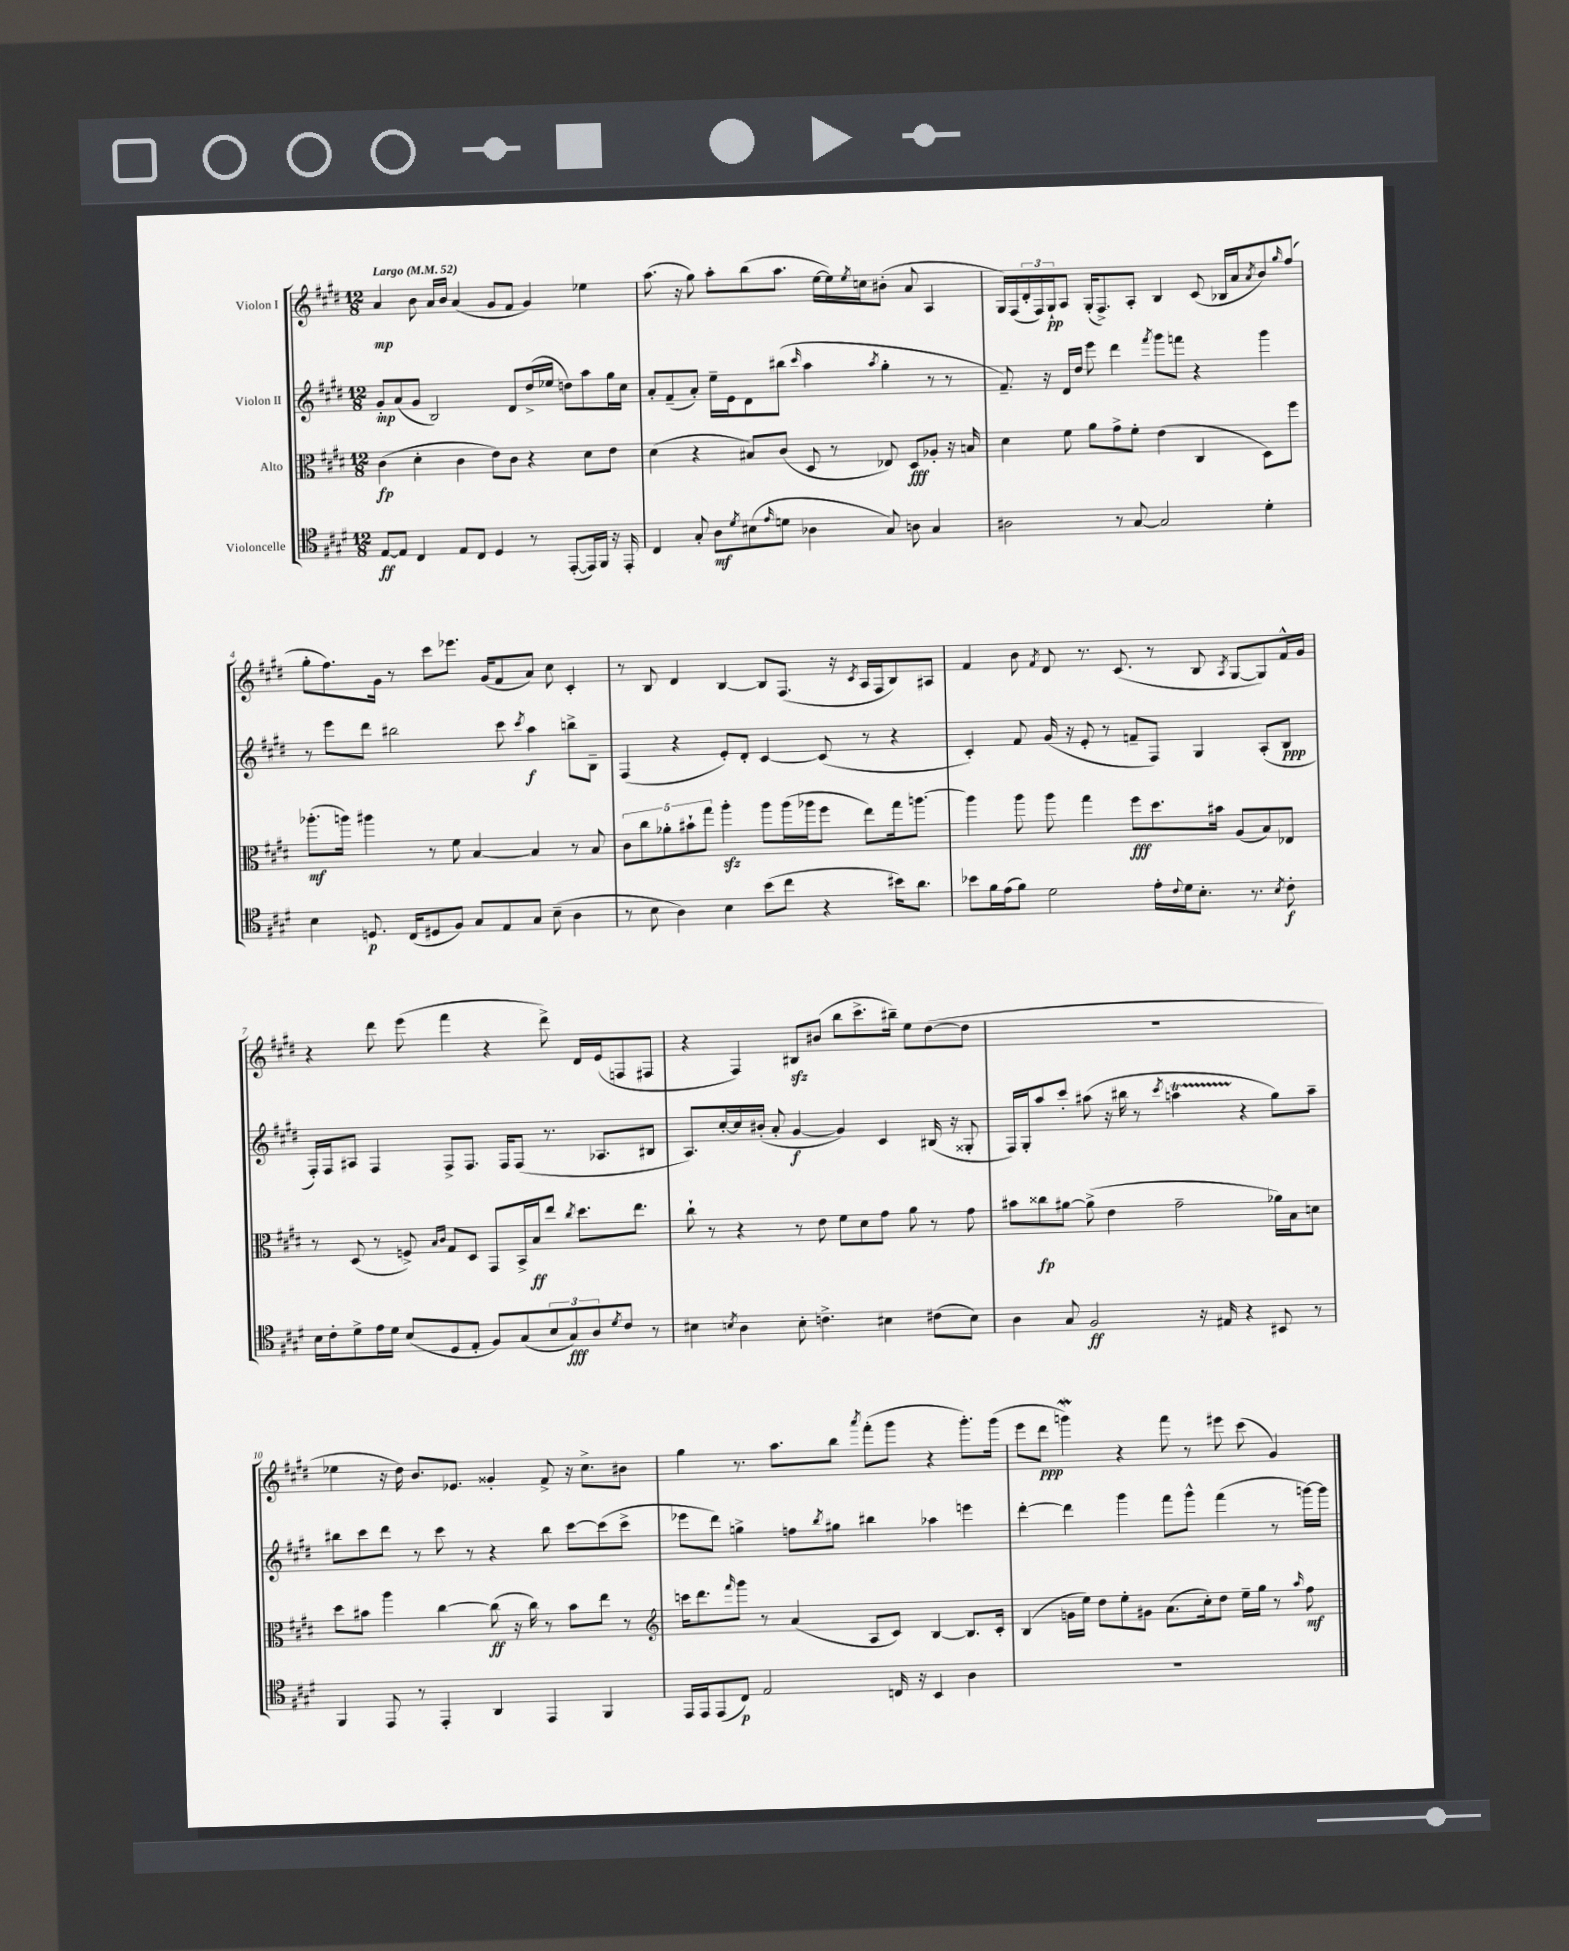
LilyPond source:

<<
\new StaffGroup <<
\new Staff = "s0" \with { instrumentName = "Violon I" } {
    \clef treble \key e \major \numericTimeSignature \time 12/8 \tempo "Largo" 4 = 52
    a'4\mp b'8 a'16 b'16 a'4( gis'8 fis'8 gis'4) ees''4 |
    a''8.( r16 gis''8) a''8-. b''8( a''8. e''16~ e''16) \acciaccatura { e''8 } c''16 bis'8-.( a'8 a4 |
    gis16) fis16( \tuplet 3/2 { dis'16-. fis16) gis16-!\pp } a8 gis16-.( fis8.->) a8-. b4 cis'8( bes16 a'16 \acciaccatura { a'8 } b'8) \grace { gis''16 } fis''8( |
    gis''8-. fis''8.) gis'16 r8 cis'''8 ees'''8. gis'16( fis'8 a'8) cis''8 cis'4-. |
    r8 b8 dis'4 b4~ b8 fis8.( r16 \acciaccatura { cis'8 } a16 fis16 b8) ais8 |
    fis'4 b'8 \acciaccatura { fis'8 } dis'8 r8. cis'8.( r8 b8 \acciaccatura { a8 } gis8~ gis8) fis'16-^ gis'16 |
    r4 dis'''8 e'''8( fis'''4 r4 dis'''8->) dis'16 e'16( f8 fis8 |
    r4 fis4) bis8\sfz bis'8( b''8 cis'''8.-> bis''16--) e''8 dis''8~( dis''8 |
    R1. |
    ees''4 r16 dis''16) b'8. ees'8. gisis'4-. fis'8-> r16 cis''8.-> bis'8 |
    gis''4 r8. a''8. b''8 \acciaccatura { a'''8 } fis'''8-.( gis'''8 r4 gis'''8.-.) gis'''16( |
    e'''8 dis'''8\ppp g'''4\mordent) r4 fis'''8 r8 eis'''8 cis'''8( gis'4) \bar "|." |
}
\new Staff = "s1" \with { instrumentName = "Violon II" } {
    \clef treble \key e \major \numericTimeSignature \time 12/8
    gis'8-.\mp a'8( gis'8 b2) dis'8 dis''16->( ees''16 d''8) a''8 gis''16 cis''16 |
    a'8-. fis'8--( a'8-.) e''16-- e'16 dis'8 bis''8( \grace { cis'''16 } a''4 \acciaccatura { a''8 } gis''4-. r8 r8 |
    fis'8.--) r16 dis'16 dis''16 e'''8 dis'''4 \acciaccatura { fis'''8 } gis'''8 f'''8 r4 gis'''4 |
    r8 e'''8 dis'''8 bis''2 cis'''8 \acciaccatura { cis'''8 } a''4\f b''8-> b8-- |
    fis4( r4 e'8-.) dis'8-. cis'4~ cis'8( r8 r4 |
    cis'4-.) fis'8 gis'16( r16 e'8-. r8 f'8-- fis8) gis4 a8-.( b8\ppp |
    fis16-.) fis16 ais8 fis4 fis8-> fis8. fis16 fis8( r8. aes8. bis8 |
    a8.) cis''16~-. cis''16 bis'16-.( a'8-. gis'4~\f gis'4) cis'4 bis16( r16 gisis8-. |
    fis16) gis16-. a''8 cis'''8-. ais''8( r16 bis''16 r8 \acciaccatura { cis'''8 } a''4\startTrillSpan r4\stopTrillSpan gis''8) a''8-- |
    bis''8 cis'''8 dis'''8 r8 cis'''8 r8 r4 bis''8 cis'''8~ cis'''8( cis'''8-> |
    ees'''8 dis'''8) g''4-> f''8 \acciaccatura { b''8 } gis''8 bis''4 aes''4 e'''4 |
    dis'''4~-. dis'''4 gis'''4 fis'''8 gis'''8-^ fis'''4( r8 g'''16~) g'''16 \bar "|." |
}
\new Staff = "s2" \with { instrumentName = "Alto" } {
    \clef alto \key e \major \numericTimeSignature \time 12/8
    cis'4\fp( dis'4-. cis'4 e'8) cis'8 r4 dis'8 e'8 |
    dis'4( r4 bis8) cis'8( dis8 r8 ees8) dis8\fff aes8-. r16 b16 |
    dis'4 fis'8 a'8 gis'8-> fis'8-. e'4( cis4 dis8) fis''8 |
    aes''8.-.\mf( a''16) ais''4 r8 fis'8 b4~ b4 r8 b8 |
    \tuplet 5/4 { cis'8 cis''8 aes'8-. bis'8-! gis''8 } a''4-.\sfz a''8 a''16( aes''16 fis''8 e''8) gis''16 a''8.~ |
    a''4 a''8 a''8 gis''4 fis''8\fff dis''8. bis'16 a8( b8) ees8 |
    r8 dis8( r8 f8->) \grace { b16 cis'16 } gis8 dis8 gis,8 b,16-> b16\ff e''8 \acciaccatura { cis''8 } dis''8. e''8. |
    cis''8-! r8 r4 r8 e'8 fis'8 dis'8 gis'8 a'8 r8 gis'8 |
    bis'8 cisis''8\fp ais'8~ ais'8->( e'4 gis'2-- aes'16) b16 d'8 |
    dis''8 bis'8 a''4 cis''4~ cis''8\ff( r16 cis''16) r8 bis'8 e''8 r8 |
    \clef treble c'''16 dis'''8. \grace { fis'''16 } gis'''8 r8 a'4( a8 cis'8) b4~ b8. cis'16-. |
    b4( g'16 e''16) dis''8 e''8-. gis'8 a'8.( cis''16-.) dis''8 e''16-- gis''16 r8 \grace { a''16 } fis''8\mf \bar "|." |
}
\new Staff = "s3" \with { instrumentName = "Violoncelle" } {
    \clef tenor \key e \major \numericTimeSignature \time 12/8
    e8~\ff e8 cis4 e8 cis8 dis4 r8 e,8~-.( e,16) fis,16 r16 e,16-. |
    cis4 gis8-. a8\mf \acciaccatura { dis'8 } bis8( \grace { e'16 } d'8 aes4 gis8) a8 gis4 |
    ais2 r8 gis8~ gis2 dis'4-. |
    b4 d8.\p cis16( dis8 fis8) gis8 e8 gis8 b8--( a4 |
    r8 b8 a4) b4 b'8( cis''8 r4 bis'16) a'8. |
    bes'8 fis'16 e'16( fis'8) dis'2 e'16-. \appoggiatura { cis'8 } dis'16 b8.-. r8. \acciaccatura { b8 } cis'8-.\f |
    b16 cis'16-. dis'8-> e'16 dis'16 b8( dis8 e8-. fis8) gis8( \tuplet 3/2 { b8 gis8\fff) a8 } \acciaccatura { dis'8 } cis'8 r8 |
    bis4 \acciaccatura { b8 } a4 b8-. c'4.-> bis4 cis'8( bis8) |
    a4 gis8 fis2\ff r16 eis16 r4 bis,8 r8 |
    fis,4 e,8 r8 e,4-. a,4 e,4 fis,4 |
    e,16 e,16 e,8( cis8\p) e2 c16 r16 b,4 a4 |
    R1. \bar "|." |
}
>>
>>
